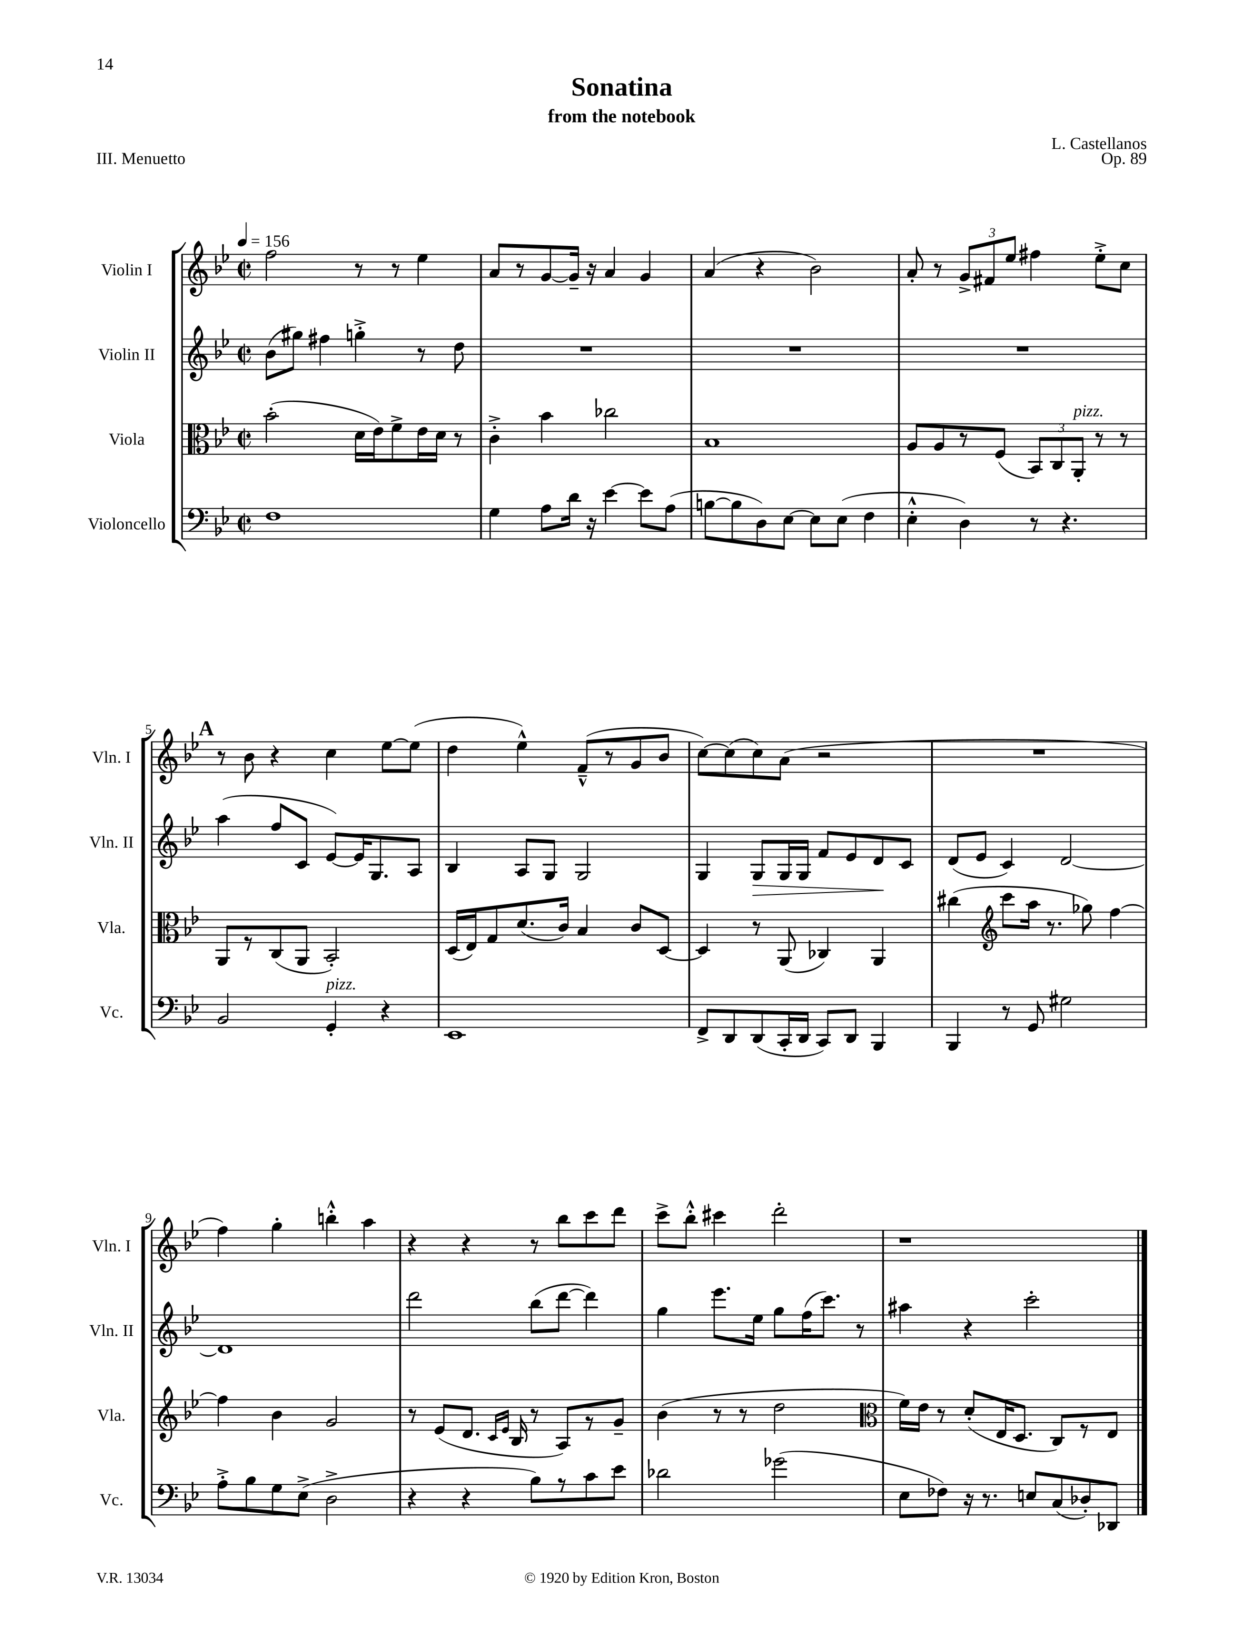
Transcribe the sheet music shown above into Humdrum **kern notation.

**kern	**kern	**kern	**dynam	**kern
*part4	*part3	*part2	*part2	*part1
*staff4	*staff3	*staff2	*staff2	*staff1
*I"Violoncello	*I"Viola	*I"Violin II	*	*I"Violin I
*I'Vc.	*I'Vla.	*I'Vln. II	*	*I'Vln. I
*clefF4	*clefC3	*clefG2	*	*clefG2
*k[b-e-]	*k[b-e-]	*k[b-e-]	*	*k[b-e-]
*M2/2	*M2/2	*M2/2	*	*M2/2
*met(c|)	*met(c|)	*met(c|)	*	*met(c|)
*MM156	*MM156	*MM156	*	*MM156
=1	=1	=1	=1	=1
1F	(2b-'\	(8b-\L	.	2ff\
.	.	8gg#X\J)	.	.
.	.	4ff#X\	.	.
.	16d\LL	4ggn'^\	.	8r
.	16e-\J)	.	.	.
.	8f^\	.	.	8r
.	16e-\L	8r	.	4ee-\
.	16d\JJ	.	.	.
.	8r	8dd\	.	.
=2	=2	=2	=2	=2
4G\	4c'^\	1r	.	8a/L
.	.	.	.	8r
8A\L	4b-\	.	.	[8g/
16d\Jk	.	.	.	16g~/Jk]
16r	.	.	.	16r
[4e-\	2cc-X\	.	.	4a/
8e-\L]	.	.	.	4g/
(8A\J	.	.	.	.
=3	=3	=3	=3	=3
[8Bn\L	1B-	1r	.	(4a/
8B\]	.	.	.	.
8D\)	.	.	.	4r
[8E-\J	.	.	.	.
8E-\L]	.	.	.	2b-\)
(8E-\J	.	.	.	.
4F\	.	.	.	.
=4	=4	=4	=4	=4
4E-'^^\	8A/L	1r	.	8a'/
.	8A/	.	.	8r
4D\)	8r	.	.	12g^/L
.	.	.	.	12f#X/
.	(8F/J	.	.	.
.	.	.	.	12ee-/J
8r	12BB-/L)	.	.	4ff#X\
.	12C/	.	.	.
4.r	.	.	.	.
!	!LO:TX:a:i:t=pizz.	!	!	!
.	12AA'/J	.	.	.
.	8r	.	.	8ee-'^\L
.	8r	.	.	8cc\J
!!LO:LB:g=z
!!LO:REH:place=s1:t=A
=5	=5	=5	=5	=5
2BB-/	8AA/L	(4aa\	.	8r
.	8r	.	.	8b-\
.	(8C/	8ff/L	.	4r
.	8AA/J	8c/J	.	.
!LO:TX:a:i:t=pizz.	!	!	!	!
4GG'/	2BB-'/)	[8e-/L)	.	4cc\
.	.	16e-/K]	.	.
.	.	8.G/	.	.
4r	.	.	.	[8ee-\L
.	.	8A/J	.	(8ee-\J]
=6	=6	=6	=6	=6
1EE-	(16D/LL	4B-/	.	4dd\
.	16E-/J)	.	.	.
.	8G/	.	.	.
.	(8.d/	8A/L	.	4ee-^^\)
.	.	8G/J	.	.
.	16c/Jk)	.	.	.
.	4B-/	2G/	.	(8f~^^/L
.	.	.	.	8r
.	8c/L	.	.	8g/
.	[8D/J	.	.	8b-/J
=7	=7	=7	=7	=7
8FF^/L	4D/]	4G/	.	[8cc\L)
8DD/	.	.	.	(8cc\]
!	!	!	!LO:HP:b	!
(8DD/	8r	8G/L	>	8cc\)
16CC'/L	(8AA/	16G/L	.	(8a\J
16DD/JJ	.	16G/JJ	.	.
8CC/L)	4C-X/)	8f/L	.	2r
8DD/J	.	8e-/	.	.
4BBB-/	4AA/	8d/	.	.
.	.	8c/J	]	.
=8	=8	=8	=8	=8
4BBB-/	(4cc#X\	(8d/L	.	1r
.	.	8e-/J	.	.
*	*clefG2	*	*	*
8r	8ccc\L	4c/)	.	.
8GG/	16aa\Jk	.	.	.
.	8.r	.	.	.
2G#X\	.	[2d/	.	.
.	8gg-X\)	.	.	.
.	[4ff\	.	.	.
!!LO:LB:g=z
=9	=9	=9	=9	=9
8A'^\L	4ff\]	1d]	.	4ff\)
8B-\	.	.	.	.
8G\	4b-\	.	.	4gg'\
(8E-^\J	.	.	.	.
2D^\	2g/	.	.	4bbn'^^\
.	.	.	.	4aa\
=10	=10	=10	=10	=10
4r	8r	2ddd\	.	4r
.	(8e-/L	.	.	.
4r	8.d/J	.	.	4r
.	16qqc/LL	.	.	.
.	16qqe-/JJ	.	.	.
.	16B-/	.	.	.
8B-\L)	8r	(8bb-\L	.	8r
8r	8A/L)	[8ddd\J	.	8bb-\L
8c\	8r	4ddd\])	.	8ccc\
8e-\J	8g~/J	.	.	8ddd\J
=11	=11	=11	=11	=11
2d-X\	(4b-\	4gg\	.	8ccc^\L
.	.	.	.	8bb-'^^\J
.	8r	8.eee-\L	.	4ccc#X\
.	8r	.	.	.
.	.	16ee-\Jk	.	.
(2g-X\	2dd\	8gg\L	.	2ddd'\
.	.	(16ff\K	.	.
.	.	8.ccc\J)	.	.
.	.	8r	.	.
=12	=12	=12	=12	=12
*	*clefC3	*	*	*
8E-\L	16f\LL)	4aa#X\	.	1r
.	16e-\JJ	.	.	.
8F-X\J)	8r	.	.	.
16r	(8d'/L	4r	.	.
8.r	.	.	.	.
.	16E-/K	.	.	.
.	8.D/J	.	.	.
8En/L	.	2ccc'\	.	.
(8C/	8C/L)	.	.	.
8D-X'/)	8r	.	.	.
8DD-X/J	8E-/J	.	.	.
==	==	==	==	==
*-	*-	*-	*-	*-
